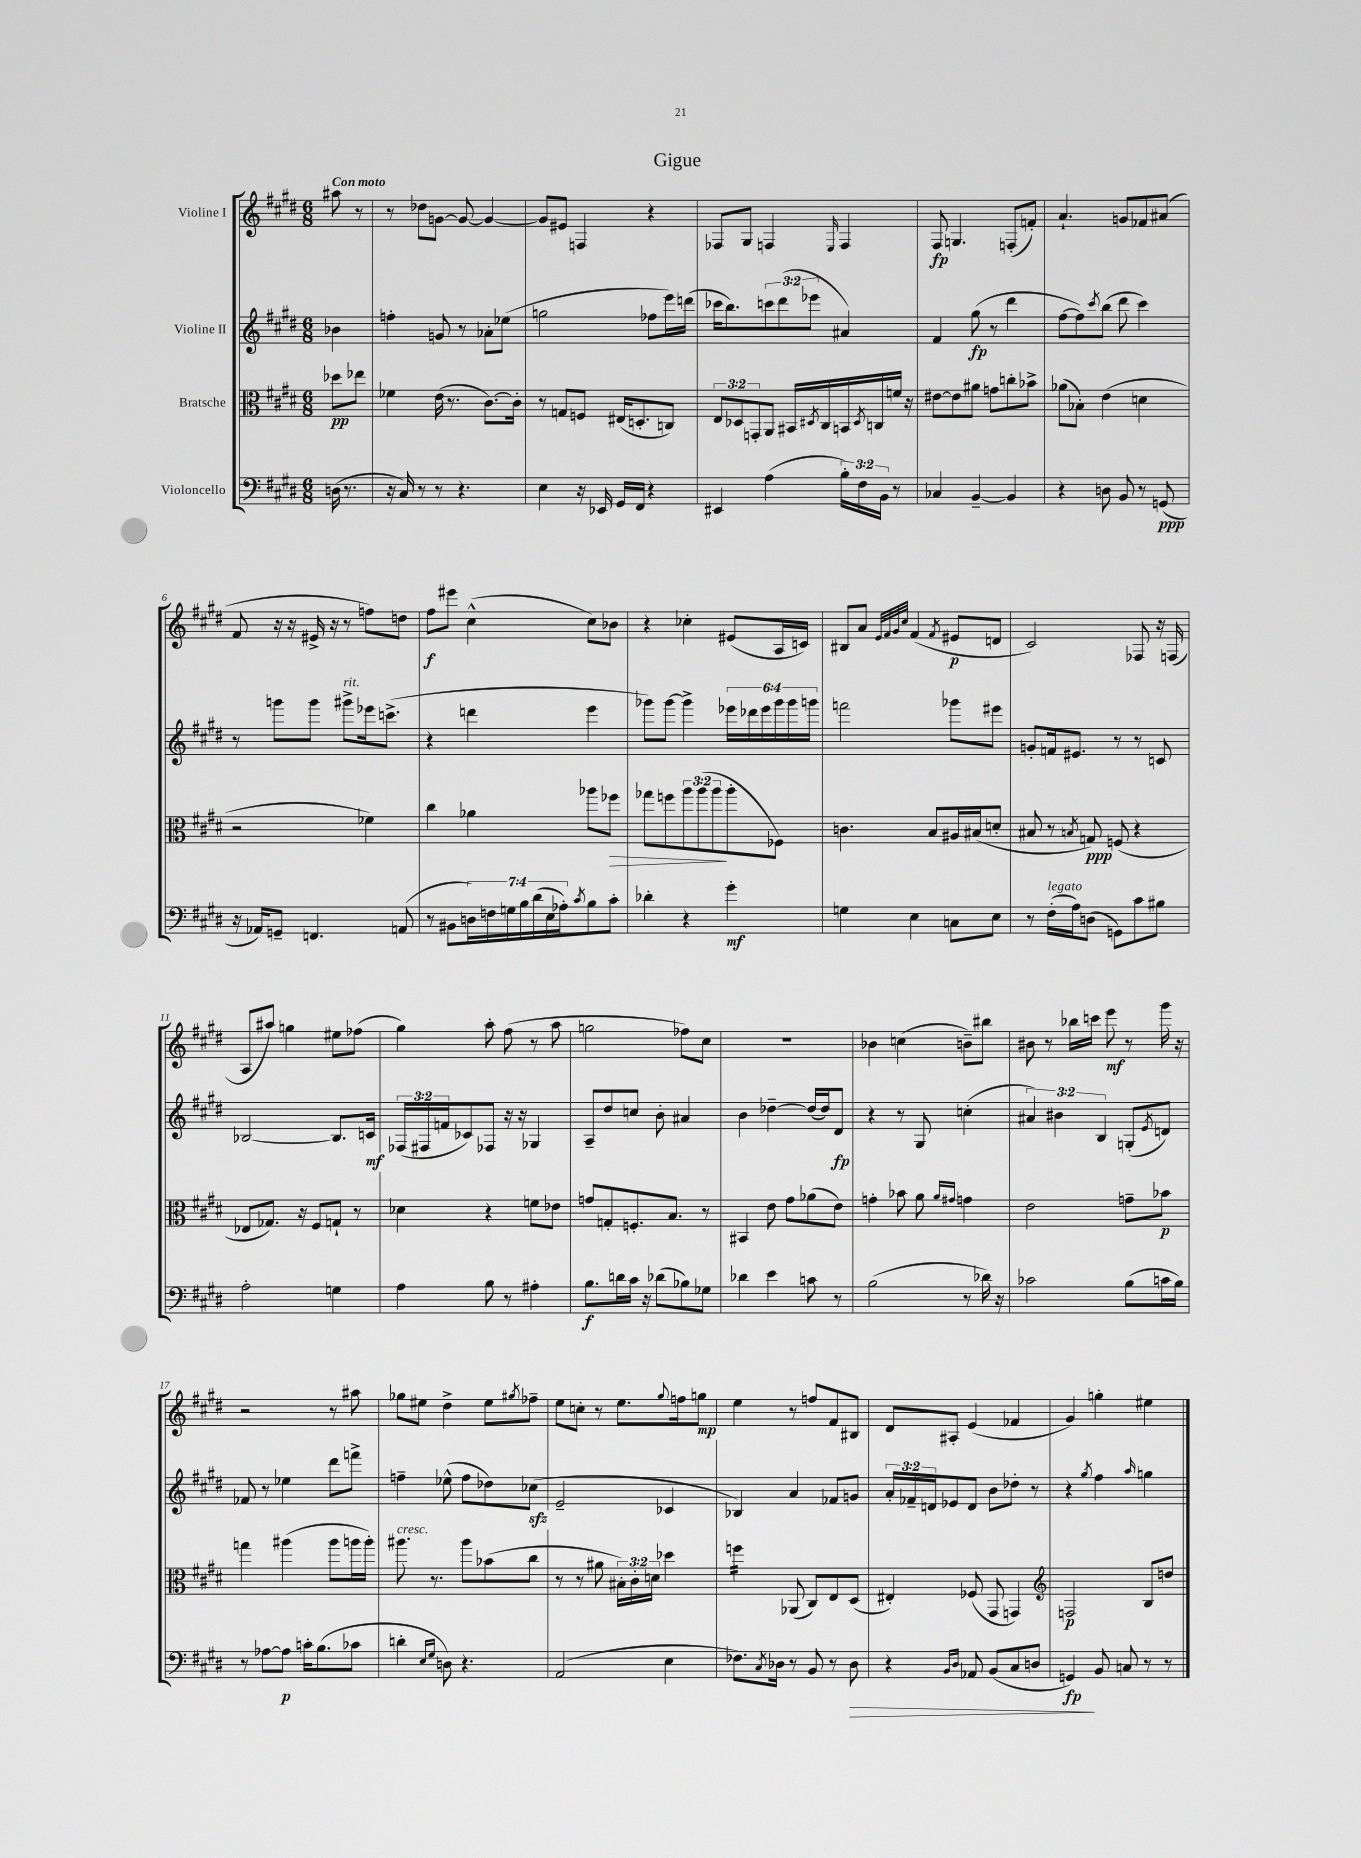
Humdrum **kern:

**kern	**dynam	**kern	**dynam	**kern	**dynam	**kern	**dynam
*part4	*part4	*part3	*part3	*part2	*part2	*part1	*part1
*staff4	*staff4	*staff3	*staff3	*staff2	*staff2	*staff1	*staff1
*I"Violoncello	*	*I"Bratsche	*	*I"Violine II	*	*I"Violine I	*
*clefF4	*	*clefC3	*	*clefG2	*	*clefG2	*
*k[f#c#g#d#]	*	*k[f#c#g#d#]	*	*k[f#c#g#d#]	*	*k[f#c#g#d#]	*
*M6/8	*	*M6/8	*	*M6/8	*	*M6/8	*
=	=	=	=	=	=	=	=
!	!	!	!	!	!	!LO:TX:a:B:t=Con moto	!
(16Dn\	.	8dd-X\L	pp	4b-X\	.	8aa#X\	.
8.r	.	.	.	.	.	.	.
.	.	8ee-X\J	.	.	.	8r	.
=1	=1	=1	=1	=1	=1	=1	=1
16r	.	4f-X\	.	4ffn'\	.	8r	.
16C#/)	.	.	.	.	.	.	.
8r	.	.	.	.	.	8dd-X\L	.
8r	.	(16e\	.	8gn/	.	[8gn\J	.
.	.	8.r	.	.	.	.	.
4.r	.	.	.	8r	.	8g/_	.
.	.	[8.c#\L)	.	8a-X'\L	.	4g/_	.
.	.	.	.	(8ee-X\J	.	.	.
.	.	16c#'\Jk]	.	.	.	.	.
=2	=2	=2	=2	=2	=2	=2	=2
4E\	.	8r	.	2ggn\	.	8g/L]	.
.	.	8Gn/L	.	.	.	8e#X/J	.
16r	.	8Fn/J	.	.	.	4Fn/	.
16EE-X/	.	.	.	.	.	.	.
16GG#/LL	.	(16E#X/KL	.	.	.	.	.
16FF#/JJ	.	8.Dn'/	.	.	.	.	.
4r	.	.	.	8ff-X\L	.	4r	.
.	.	8Cn/J)	.	16eee\L)	.	.	.
.	.	.	.	(16dddn\JJ	.	.	.
=3	=3	=3	=3	=3	=3	=3	=3
4EE#X/	.	12E/L	.	16ccc-X\KL	.	8F-X/L	.
.	.	.	.	8.bb\)	.	.	.
.	.	12D-X/	.	.	.	.	.
.	.	.	.	.	.	8G#/J	.
.	.	12GGn'/	.	.	.	.	.
(4A\	.	8AA/J	.	12cccn\	.	4Fn/	.
.	.	.	.	(12ddd#\	.	.	.
.	.	16BB#X/LL	.	.	.	.	.
.	.	.	.	12eee-X\J	.	.	.
.	.	8qD#X/	.	.	.	.	.
.	.	16C#/	.	.	.	.	.
.	.	.	.	.	.	16qqE/	.
24B'\LL)	.	16BBn/	.	4a#X/)	.	4F/	.
24F#\	.	.	.	.	.	.	.
.	.	8qD#/	.	.	.	.	.
.	.	16Cn/	.	.	.	.	.
24BB\JJ	.	.	.	.	.	.	.
8r	.	16fn/JJ	.	.	.	.	.
.	.	16r	.	.	.	.	.
=4	=4	=4	=4	=4	=4	=4	=4
4C-X/	.	[8e#X\L	.	4f#/	.	8F#/	fp
.	.	8e#\]	.	.	.	4.Gn/	.
[4BB~/	.	8a#X\J	.	(8gg#\	fp	.	.
.	.	8gn\L	.	8r	.	.	.
4BB/]	.	8ccn'\	.	4ddd#\	.	(8Fn'/L	.
.	.	8b-X^\J	.	.	.	8fn'/J)	.
=5	=5	=5	=5	=5	=5	=5	=5
4r	.	(8a-X\L	.	[8ff#\L	.	4.a`/	.
.	.	8B-X'\J)	.	8ff#\])	.	.	.
.	.	.	.	8qccc#/	.	.	.
8Dn\	.	(4e\	.	(8bb\J	.	.	.
8BB/	.	.	.	8ddd#\	.	8gn/L	.
8r	.	4dn\	.	4ccc#\)	.	8f-X/	.
(8GGn/	ppp	.	.	.	.	(8a#X/J	.
!!LO:LB:g=z
=6	=6	=6	=6	=6	=6	=6	=6
16r	.	2r	.	8r	.	8f#/	.
16AA-X/KL)	.	.	.	.	.	.	.
8GGn~/J	.	.	.	8gggn\L	.	16r	.
.	.	.	.	.	.	16r	.
4.FFn/	.	.	.	8ggg\J	.	16e#X^/	.
.	.	.	.	.	.	16r	.
!	!	!	!	!LO:TX:a:i:t=rit.	!	!	!
.	.	.	.	8ggg#X^\L	.	8r	.
.	.	4f-X\)	.	16eee-X\k	.	8ffn\L)	.
.	.	.	.	(8.cccn^\J	.	.	.
(8AAn/	.	.	.	.	.	8ddn\J	.
=7	=7	=7	=7	=7	=7	=7	=7
8r	.	4cc#\	.	4r	.	8ff#\L	f
8BB#X\L	.	.	.	.	.	8eee#X\J	.
28Dn\L)	.	4a-X\	.	4dddn\	.	(4cc#^^\	.
28Fn\	.	.	.	.	.	.	.
28Gn\	.	.	.	.	.	.	.
28B\	.	.	.	.	.	.	.
(28d#\	.	.	.	.	.	.	.
28E\	.	.	.	.	.	.	.
28A-X'\J)	.	.	.	.	.	.	.
8qc#/	.	.	.	.	.	.	.
8B\	.	8aa-X\L	.	4eee\	.	8cc#\L)	.
!	!	!	!LO:HP:b	!	!	!	!
8c#'\J	.	8ff-X\J	>	.	.	8b-X\J	.
=8	=8	=8	=8	=8	=8	=8	=8
4d-X'\	.	8gg-X\L	.	8ggg-X\L)	.	4r	.
.	.	8ffn\	.	[8ggg-\J	.	.	.
4r	.	12aa\	.	4ggg-^\]	.	4cc-X'\	.
.	.	(12aa\	.	.	.	.	.
.	.	12aa\	.	.	.	.	.
4g#'\	mf	8aa'\	]	24eee-X\LL	.	(8e#X/L	.
.	.	.	.	24ddd-X\	.	.	.
.	.	.	.	24eee-\	.	.	.
.	.	8F-X\J)	.	24ggg-\	.	16A/L	.
.	.	.	.	24ggg-\	.	.	.
.	.	.	.	.	.	16cn/JJ)	.
.	.	.	.	24gggn\JJ	.	.	.
=9	=9	=9	=9	=9	=9	=9	=9
4Gn\	.	4.cn\	.	2fffn\	.	8B#X/L	.
.	.	.	.	.	.	8a/J	.
.	.	.	.	.	.	32qqe/LLL	.
.	.	.	.	.	.	32qqf#/	.
.	.	.	.	.	.	32qqg#/	.
.	.	.	.	.	.	32qqcc#/JJJ	.
4E\	.	.	.	.	.	(4f#/	.
.	.	8B/L	.	.	.	.	.
.	.	.	.	.	.	8qf#/	.
8Cn\L	.	16A#X/L	.	8ggg-X\L	.	8e#X/L	p
.	.	(16B#X/J	.	.	.	.	.
8E\J	.	8dn'/J	.	8eee#X\J	.	8dn/J	.
=10	=10	=10	=10	=10	=10	=10	=10
8r	.	8B#X/	.	8gn'/L	.	2c#/)	.
!LO:TX:a:i:t=legato	!	!	!	!	!	!	!
(16F#'\LL	.	8r	.	16fn/k	.	.	.
16A\J)	.	.	.	8.e#X/J	.	.	.
.	.	8qBn/	.	.	.	.	.
(8Dn\J	.	8Gn/)	ppp	.	.	.	.
8GGn\L)	.	(8Fn/	.	8r	.	.	.
8c#\	.	4r	.	8r	.	8F-X/	.
8B#X\J	.	.	.	8cn/	.	16r	.
.	.	.	.	.	.	(16Fn/	.
!!LO:LB:g=z
=11	=11	=11	=11	=11	=11	=11	=11
2A'\	.	8E-X/L	.	[2B-X/	.	8A/L	.
.	.	8.G-X/J)	.	.	.	8aa#X/J)	.
.	.	.	.	.	.	4ggn\	.
.	.	16r	.	.	.	.	.
.	.	8F#/L	.	.	.	.	.
4Gn\	.	8Gn`/J	.	8.B-/L]	.	8ee#X\L	.
.	.	8r	.	.	.	(8ff-X\J	.
.	.	.	.	16cn/Jk	mf	.	.
=12	=12	=12	=12	=12	=12	=12	=12
4A\	.	4d-X\	.	(24F-X/LL	.	4gg#\)	.
.	.	.	.	24F#X/	.	.	.
.	.	.	.	24fn/J	.	.	.
.	.	.	.	8c-X/)	.	.	.
8B\	.	4r	.	8F-X/J	.	8aa'\	.
8r	.	.	.	16r	.	(8ff#\	.
.	.	.	.	16r	.	.	.
4A#X'\	.	8fn\L	.	4G-X/	.	8r	.
.	.	8e-X\J	.	.	.	8aa\	.
=13	=13	=13	=13	=13	=13	=13	=13
8.B\L	f	8gn/L	.	8A~/L	.	2ggn\	.
.	.	8Gn'/	.	8dd#/	.	.	.
16dn\L	.	.	.	.	.	.	.
16c#\JJ	.	8.Fn'/	.	8ccn/J	.	.	.
16r	.	.	.	.	.	.	.
(8d-X\L	.	.	.	8b'\	.	.	.
.	.	8.B/J	.	.	.	.	.
8B-X\)	.	.	.	4a#X/	.	8ff-X\L)	.
8G-X\J	.	8r	.	.	.	8cc#\J	.
=14	=14	=14	=14	=14	=14	=14	=14
4d-X\	.	4BB#X/	.	4b\	.	2.r	.
4e\	.	8e\	.	[4dd-X~\	.	.	.
.	.	8g#\L	.	.	.	.	.
8cn\	.	(8a-X\	.	(16dd-/LL]	.	.	.
.	.	.	.	16dd-/J)	.	.	.
8r	.	8e\J)	.	8d#/J	fp	.	.
=15	=15	=15	=15	=15	=15	=15	=15
(2B\	.	4gn'\	.	4r	.	4b-X\	.
.	.	8b-X\	.	8r	.	(4ccn\	.
.	.	8a\	.	8G#/	.	.	.
.	.	16qqa/LL	.	.	.	.	.
.	.	16qqg#X/JJ	.	.	.	.	.
8r	.	4gn\	.	(4ccn'\	.	8bn~\L)	.
16d-X\)	.	.	.	.	.	8bb#X\J	.
16r	.	.	.	.	.	.	.
=16	=16	=16	=16	=16	=16	=16	=16
2c-X\	.	2e\	.	6a#X/)	.	8b#X\	.
.	.	.	.	.	.	8r	.
.	.	.	.	6b#X\	.	.	.
.	.	.	.	.	.	16bb-X\LL	.
.	.	.	.	.	.	16cccn\JJ	.
.	.	.	.	6B/	.	.	.
.	.	.	.	.	.	8eee\	mf
(8B\L	.	8gn~\L	.	(8Gn'/L	.	8r	.
.	.	.	.	8qe/	.	.	.
16cn\L	.	8b-X\J	p	8dn/J)	.	16ggg#\	.
16B\JJ)	.	.	.	.	.	16r	.
!!LO:LB:g=z
=17	=17	=17	=17	=17	=17	=17	=17
8r	.	4ggn\	.	8f-X/	.	2r	.
[8A-X\L	.	.	.	8r	.	.	.
8A-\J]	p	(4aa#X\	.	4ee-X\	.	.	.
16cn'\KL	.	.	.	.	.	.	.
(8.B\	.	.	.	.	.	.	.
.	.	8aa#\L	.	8ddd#\L	.	8r	.
8c-X\J	.	16aan\L	.	8fffn^\J	.	8aa#X\	.
.	.	16aa'\JJ)	.	.	.	.	.
=18	=18	=18	=18	=18	=18	=18	=18
!	!	!LO:TX:a:i:t=cresc.	!	!	!	!	!
4dn'\	.	8.aa#X\	.	4ffn~\	.	8gg-X\L	.
.	.	.	.	.	.	8ee#X\J	.
.	.	8.r	.	.	.	.	.
16qqE/LL	.	.	.	.	.	.	.
16qqG#/JJ	.	.	.	.	.	.	.
8Dn\)	.	.	.	(8ee-X^^\	.	4dd#^\	.
4.r	.	8aa#\L	.	8ff\L	.	.	.
.	.	(8b-X\	.	8dd-X\)	.	8ee#\L	.
.	.	.	.	.	.	8qgg#X/	.
.	.	8cc#\J	.	(8cc-Xzz\J	.	8ff-X~\J	.
=19	=19	=19	=19	=19	=19	=19	=19
(2AA/	.	8r	.	2e~/	.	8ee\L	.
.	.	8r	.	.	.	8ccn'\J	.
.	.	8a#X\	.	.	.	8r	.
.	.	24B#X'\LL)	.	.	.	8.ee\L	.
.	.	24c#'\	.	.	.	.	.
.	.	24dn\JJ	.	.	.	.	.
4E\	.	4dd-X\	.	4c-X/	.	.	.
.	.	.	.	.	.	8qqgg#/	.
.	.	.	.	.	.	16ffn\k	.
.	.	.	.	.	.	8ggn\J	mp
=20	=20	=20	=20	=20	=20	=20	=20
*	*	*tremolo	*	*	*	*	*
8.F-X\L)	.	16ffn\LL	.	4B-X/)	.	4ee\	.
.	.	16ffn\	.	.	.	.	.
.	.	16ffn\	.	.	.	.	.
8qC#/	.	.	.	.	.	.	.
16D-X\Jk	.	16ffn\JJ	.	.	.	.	.
*	*	*Xtremolo	*	*	*	*	*
8r	.	(8AA-X/	.	4a/	.	8r	.
8BB/	.	8C#/L)	.	.	.	8ffn/L	.
8r	.	8E/	.	8f-X/L	.	8f#/	.
!	!LO:HP:b	!	!	!	!	!	!
8D-\	>	(8D#/J	.	8gn/J	.	8B#X/J	.
=21	=21	=21	=21	=21	=21	=21	=21
4r	.	4E#X'/)	.	24a'/LL	.	8d#/L	.
.	.	.	.	24f-X~/	.	.	.
.	.	.	.	24dn/J	.	.	.
.	.	.	.	8e-X/	.	8A#X'/J	.
16qqBB/LL	.	.	.	.	.	.	.
16qqD#/JJ	.	.	.	.	.	.	.
8AA-X/	.	(8F-X/	.	8d/J	.	(4e/	.
(8BB/L	.	8GG#/	.	8b\L	.	.	.
8C#/	.	4GGn/)	.	8dd-X'\J	.	4f-X/	.
8Dn/J	.	.	.	8r	.	.	.
=22	=22	=22	=22	=22	=22	=22	=22
*	*	*clefG2	*	*	*	*	*
4GGn/)	fp	2Fn/	p	4r	.	4g#/)	.
.	.	.	.	8qgg#/	.	.	.
8BB/	]	.	.	4ff#\	.	4ggn'\	.
8Cn/	.	.	.	.	.	.	.
.	.	.	.	16qqaa/	.	.	.
8r	.	8B/L	.	4ggn\	.	4ee#X\	.
8r	.	8ddn/J	.	.	.	.	.
==	==	==	==	==	==	==	==
*-	*-	*-	*-	*-	*-	*-	*-
